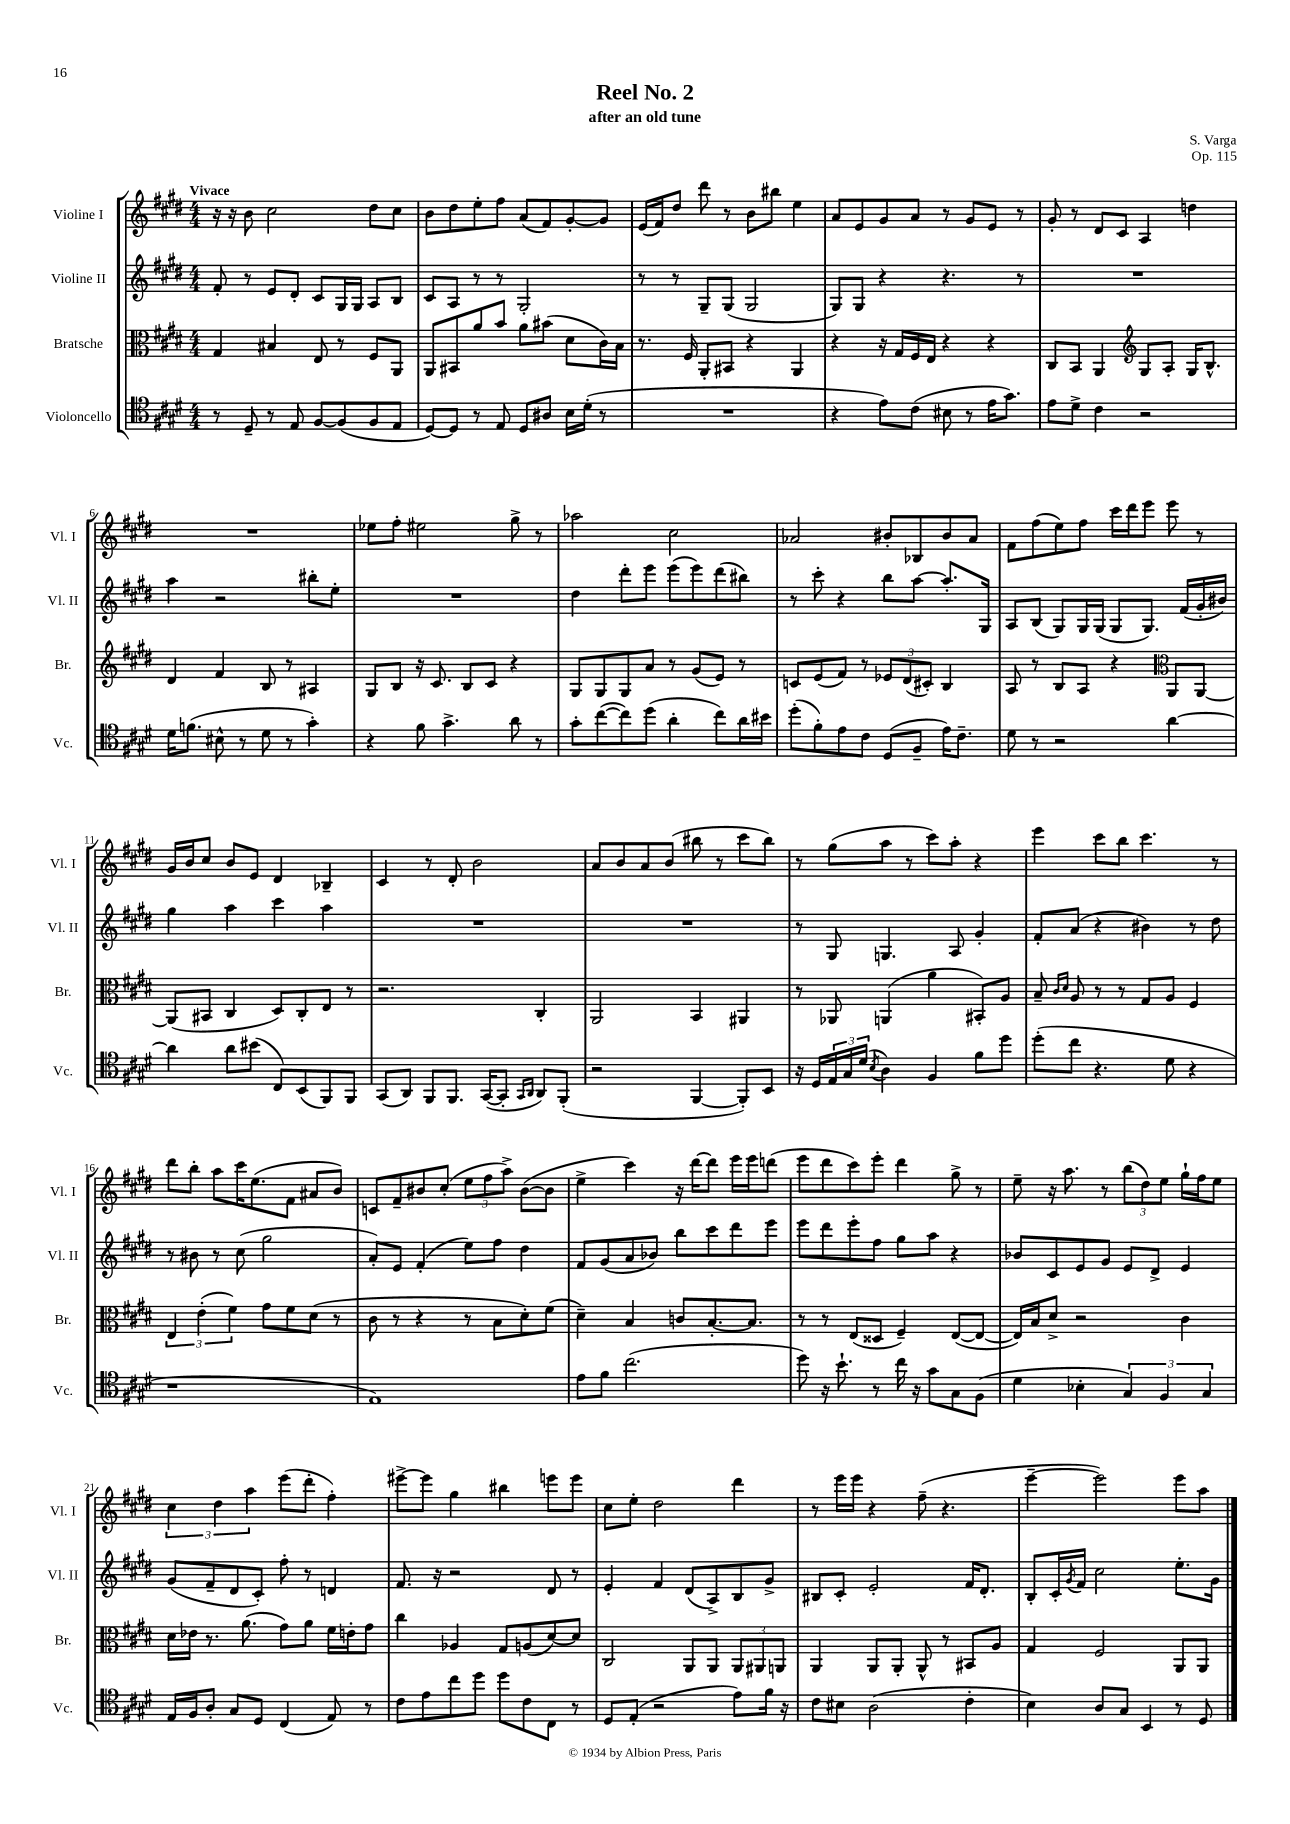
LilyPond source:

\header { title = "Reel No. 2" composer = "S. Varga" subtitle = "after an old tune" opus = "Op. 115" }
<<
\new StaffGroup <<
\new Staff = "s0" \with { instrumentName = "Violine I" shortInstrumentName = "Vl. I" } {
    \clef treble \key e \major \numericTimeSignature \time 4/4 \tempo "Vivace"
    r16 r16 b'8 cis''2 dis''8 cis''8 |
    b'8 dis''8 e''8-. fis''8 a'8( fis'8) gis'8~-. gis'8 |
    e'16( fis'16) dis''8 dis'''8 r8 b'8 bis''8 e''4 |
    a'8 e'8 gis'8 a'8 r8 gis'8 e'8 r8 |
    gis'8-. r8 dis'8 cis'8 a4 d''4 |
    R1 |
    ees''8 fis''8-. eis''2 gis''8-> r8 |
    aes''2 cis''2 |
    aes'2 bis'8-. bes8 bis'8 aes'8 |
    fis'8 fis''8( e''8) fis''8 cis'''16 dis'''16 e'''8 e'''8 r8 |
    gis'16 b'16 cis''8 b'8 e'8 dis'4 bes4-- |
    cis'4 r8 dis'8-. b'2 |
    a'8 b'8 a'8 b'8( bis''8 r8 cis'''8 bis''8) |
    r8 gis''8( a''8 r8 cis'''8) a''8-. r4 |
    e'''4 cis'''8 b''8 cis'''4. r8 |
    dis'''8 b''8-. a''8 cis'''16 e''8.( fis'8 ais'8 b'8) |
    c'8 fis'8-- bis'8 cis''8-.( \tuplet 3/2 { e''8 fis''8 a''8->) } bis'8~( bis'8 |
    e''4-> cis'''4) r16 dis'''16~ dis'''8 e'''16 e'''16 d'''8( |
    e'''8 dis'''8 cis'''8) e'''8-. dis'''4 gis''8-> r8 |
    e''8-- r16 a''8. r8 \tuplet 3/2 { b''8( dis''8) e''8 } gis''16-! fis''16 e''8 |
    \tuplet 3/2 { cis''4 dis''4 a''4 } e'''8( dis'''8-. fis''4-.) |
    eis'''8~-> eis'''8 gis''4 bis''4 e'''8 e'''8 |
    cis''8 e''8-. dis''2 dis'''4 |
    r8 e'''16 e'''16 r4 fis''8--( r4. |
    e'''4~-- e'''2) e'''8 a''8 \bar "|." |
}
\new Staff = "s1" \with { instrumentName = "Violine II" shortInstrumentName = "Vl. II" } {
    \clef treble \key e \major \numericTimeSignature \time 4/4
    fis'8-. r8 e'8 dis'8-. cis'8 gis16 gis16 a8 b8 |
    cis'8 a8 r8 r8 gis2-. |
    r8 r8 gis8-- gis8( gis2 |
    gis8) gis8 r4 r4. r8 |
    R1 |
    a''4 r2 bis''8-. e''8-. |
    R1 |
    dis''4 dis'''8-. e'''8 e'''8( e'''8) dis'''8( bis''8) |
    r8 cis'''8-. r4 b''8 a''8~ a''8.-. gis16 |
    a8 b8( gis8) gis16 gis16( gis8 gis8.) fis'16( gis'16-. bis'16) |
    gis''4 a''4 cis'''4 a''4 |
    R1 |
    R1 |
    r8 gis8 g4. a8 gis'4-. |
    fis'8-. a'8( r4 bis'4) r8 dis''8 |
    r8 bis'8 r8 cis''8( gis''2 |
    a'8-.) e'8 fis'4-.( e''8) fis''8 dis''4 |
    fis'8 gis'8( a'8 bes'8) b''8 cis'''8 dis'''8 e'''8 |
    e'''8 dis'''8 e'''8-. fis''8 gis''8 a''8 r4 |
    bes'8 cis'8 e'8 gis'8 e'8 dis'8-> e'4 |
    gis'8( fis'8-- dis'8 cis'8-.) fis''8-. r8 d'4 |
    fis'8. r16 r2 dis'8 r8 |
    e'4-. fis'4 dis'8( a8->) b8 gis'8-> |
    bis8 cis'8-. e'2-. fis'16 dis'8.-. |
    b8-. cis'16-. \acciaccatura { gis'8 } fis'16 cis''2 e''8.-. gis'16 \bar "|." |
}
\new Staff = "s2" \with { instrumentName = "Bratsche" shortInstrumentName = "Br." } {
    \clef alto \key e \major \numericTimeSignature \time 4/4
    gis4 bis4 e8 r8 fis8 a,8 |
    a,8 bis,8 a'8 b'8 a'8 bis'8( dis'8 cis'16) b16 |
    r8. fis16 a,8-. bis,8 r4 a,4 |
    r4 r16 gis16 fis16 e16 r4 r4 |
    cis8 b,8 a,4 \clef treble gis8 a8-. gis16 b8.-^ |
    dis'4 fis'4 b8 r8 ais4 |
    gis8 b8 r16 cis'8. b8 cis'8 r4 |
    gis8 gis8 gis8 a'8 r8 gis'8( e'8) r8 |
    c'8 e'8( fis'8) r8 \tuplet 3/2 { ees'8 dis'8( cis'8-.) } b4 |
    a8 r8 b8 a8 r4 \clef alto a,8 a,8~ |
    a,8( bis,8 cis4 dis8) cis8-. e8 r8 |
    r2. cis4-. |
    a,2 b,4 ais,4 |
    r8 aes,8 a,4( a'4 bis,8-.) a8 |
    b8-- \grace { cis'16 dis'16 } a8 r8 r8 gis8 a8 fis4 |
    \tuplet 3/2 { e4 e'4-.( fis'4) } gis'8 fis'8 dis'8( r8 |
    cis'8 r8 r4 r8 b8 dis'8-.) fis'8( |
    dis'4--) b4 c'8 b8.~-. b8. |
    r8 r8 e8( disis8 fis4--) e8~( e8~ |
    e16) b16 dis'8-> r2 cis'4 |
    dis'16 ees'16 r8. a'8.( gis'8) a'8 fis'16 e'16-. gis'8 |
    cis''4 aes4 gis8 a8( dis'8~) dis'8 |
    cis2 a,8 a,8 \tuplet 3/2 { a,8 ais,8 a,8 } |
    a,4 a,8 a,8-. a,8-^ r8 bis,8 a8 |
    gis4 fis2 a,8 a,8 \bar "|." |
}
\new Staff = "s3" \with { instrumentName = "Violoncello" shortInstrumentName = "Vc." } {
    \clef tenor \key e \major \numericTimeSignature \time 4/4
    r8 dis8-- r8 e8 fis8~ fis8( fis8 e8 |
    dis8~) dis8 r8 e8 dis8 ais8 b16 dis'16-.( r8 |
    R1 |
    r4 e'8) cis'8( bis8 r8 e'16 gis'8.) |
    e'8 dis'8-> cis'4 r2 |
    dis'16 f'8.( bis8-^ r8 dis'8 r8 gis'4-.) |
    r4 fis'8 gis'4.-> a'8 r8 |
    gis'8-. cis''8~( cis''8) dis''8( a'4-. cis''8) a'16 bis'16 |
    dis''8-.( fis'8-.) e'8 cis'8 dis8( fis8-- e'16) cis'8.-- |
    dis'8 r8 r2 a'4~ |
    a'4 a'8 bis'8( cis8) b,8( fis,8) fis,8 |
    gis,8( a,8) fis,8 fis,8. gis,16~( gis,8-. \grace { gis,16 a,16 } a,8) fis,8-.( |
    r2 fis,4~ fis,8-.) b,8 |
    r16 dis16 \tuplet 3/2 { e16 gis16 dis'16( } \acciaccatura { b8 } a4) fis4 fis'8 dis''8 |
    dis''8-.( cis''8 r4. dis'8 r4 |
    r1 |
    e1) |
    e'8 fis'8 cis''2.( |
    dis''8) r16 b'8.-! r8 cis''16 r16 gis'8 gis8 fis8( |
    dis'4 bes4-. \tuplet 3/2 { gis4) fis4 gis4 } |
    e16 fis16 a8-. gis8 dis8 cis4( e8) r8 |
    cis'8 e'8 cis''8 dis''8 dis''8 cis'8 cis8 r8 |
    dis8 e8-.( r2 e'8) fis'16 r16 |
    cis'8 bis8 a2( cis'4-. |
    b4) a8 gis8 b,4 r8 dis8 \bar "|." |
}
>>
>>
